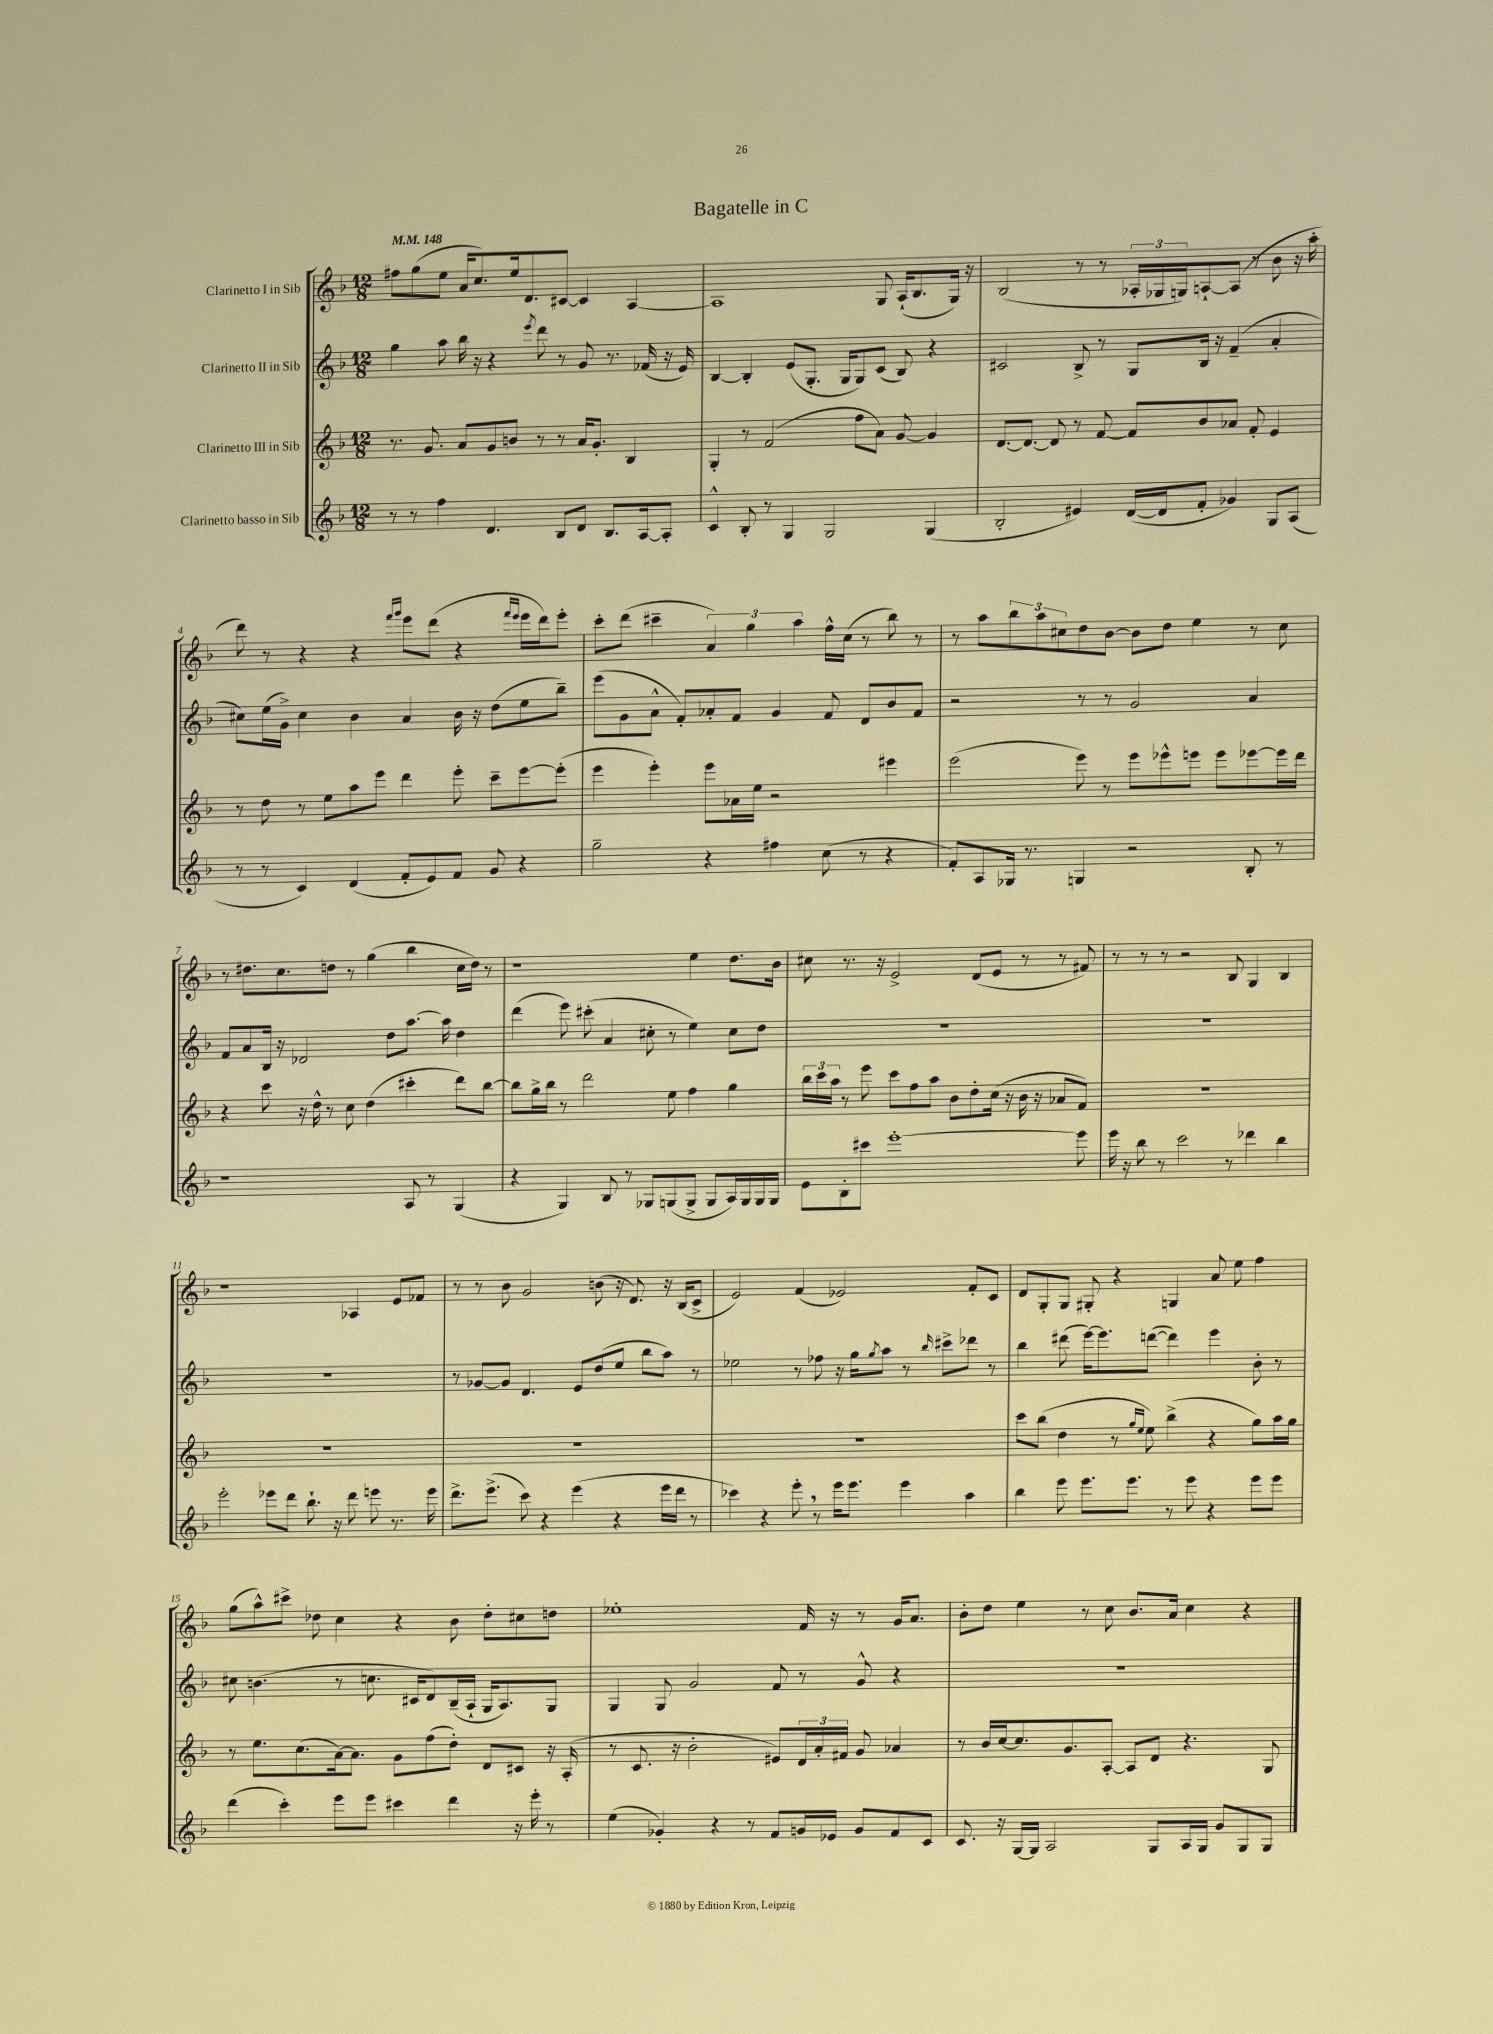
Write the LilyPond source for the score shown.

\header { title = "Bagatelle in C" }
<<
\new StaffGroup <<
\new Staff = "s0" \with { instrumentName = "Clarinetto I in Sib" } {
    \clef treble \key f \major \numericTimeSignature \time 12/8 \tempo 4 = 148
    fis''8 g''8( e''8 a'16 c''8.) e''16 d'8. cis'8~ cis'4 a4~ |
    a1 g8 a16-!( bes8. g16) r16 |
    bes2( r8 r8 \tuplet 3/2 { aes16-. ges16 g16) } a8~-! a8( r8 bes'8 r16 a''16-. |
    d'''8) r8 r4 r4 \grace { f'''16 g'''16 } e'''8 d'''8( r4 \grace { f'''16 e'''16 } e'''16 d'''16) e'''8-. |
    c'''8-. d'''8( cis'''4-- \tuplet 3/2 { a'4) g''4 a''4 } f''16-^ c''16( r8 bes''8) r8 |
    r8 a''8 \tuplet 3/2 { bes''8 a''8 cis''8 } d''8 bes'8~ bes'8 d''8 e''4 r8 cis''8 |
    r8 dis''8. c''8. d''8 r8 g''4( bes''4 c''16 d''16) r8 |
    r1 e''4 d''8. bes'16 |
    cis''8 r8. r16 e'2-> d'8( e'8 r8 r8 fis'8) |
    r8 r8 r8 r2 bes8 g4 bes4 |
    r1 aes4 e'8 fes'8 |
    r8 r8 bes'8 g'2 b'8( r16 d'8.) r16 bes16( c'8-> |
    e'2) f'4( ees'2) f'8-. c'8 |
    d'8 g8-. g8 gis8-. r4 g4 a'8 e''8 f''4 |
    g''8( a''8-^) cis'''8-> des''8 c''4 r4 bes'8 des''8-. cis''8 d''8 |
    ees''1-. f'16 r16 r8 g'16 a'8. |
    bes'8-. d''8 e''4 r8 c''8 bes'8. a'16 c''4 r4 \bar "|." |
}
\new Staff = "s1" \with { instrumentName = "Clarinetto II in Sib" } {
    \clef treble \key f \major \numericTimeSignature \time 12/8
    g''4 a''8 bes''16 r16 r4 \acciaccatura { e'''8 } d'''8 r8 g'8 r8. fes'16( r16 e'16) |
    bes4~ bes4-. e'8( g8.-. g16 g8) c'8( bes8) r4 |
    cis'2 bes8-> r8 g8 bes16 r16 f'4--( a'4-. |
    cis''8) e''16( g'16->) cis''4 bes'4 a'4 bes'16 r16 d''8( e''8 bes''8--) |
    e'''8( g'8 a'8-^ f'8-.) aes'8-. f'8 g'4 f'8 d'8 bes'8 f'8 |
    r2 r8 r8 g'2 a'4 |
    f'8 a'8 bes16 r16 des'2 d''8 a''8.~ a''16 d''4 |
    d'''4( e'''8) cis'''8-.( a'4 cis''8-. r8 e''4) cis''8 d''8 |
    R1. |
    R1. |
    R1. |
    r8 ges'8~ ges'8 d'4. e'8 d''8( e''8 bes''8 a''8) r8 |
    ees''2 r8 fes''8 r16 g''16 \acciaccatura { g''8 } a''8 r8 \grace { bes''16 } cis'''8-> des'''8 r8 |
    bes''4 dis'''8( e'''16~) e'''8. d'''8~( d'''4) e'''4 bes'8-. r8 |
    cis''8 b'4.( r8 c''8. cis'16 d'8) bes16--( a16-! g16 a8.) g8 |
    g4 g8 g'2 f'8 r8 g'8-^ r4 |
    R1. \bar "|." |
}
\new Staff = "s2" \with { instrumentName = "Clarinetto III in Sib" } {
    \clef treble \key f \major \numericTimeSignature \time 12/8
    r8. g'8. a'8 g'8 b'8 r8 r8 a'16 g'8.-. bes4 |
    g4-. r8 f'2( f''8 a'8) g'8~ g'4 |
    d'8.~ d'8.~ d'8 r8 f'8~ f'8 bes'8 aes'8 f'8-. e'4 |
    r8 d''8 r8 e''8 a''8 e'''8 d'''4 e'''8-. c'''8-- e'''8~ e'''8-.( |
    e'''4 e'''4-.) e'''8 aes'16 e''16 r2 eis'''4 |
    e'''2( e'''8) r8 e'''8 ees'''8-^ e'''8 e'''8 ees'''8~ ees'''16 d'''16 |
    r4 c'''8 r16 d''16-^ r8 c''8 d''4( cis'''4-. d'''8) bes''8~ |
    bes''8 g''16-> bes''16 r8 d'''2 e''8 f''4 g''4 |
    \tuplet 3/2 { bes''16 c'''16 a''16 } r8 e'''8 c'''8 f''8 a''8 bes'8 d''8-. c''16( r16 bes'16 r16 aes'8 f'8) |
    R1. |
    R1. |
    R1. |
    R1. |
    c'''8 bes''8( d''4 r8 \grace { g''16 e''16 } e''8) bes''4->( r4 g''8) a''16 g''16 |
    r8 e''8. c''8.( a'16~) a'8. g'8 f''8( d''8-.) d'8 cis'8 r16 a16-.( |
    r8 c'8. r16 bes'2-. eis'8) \tuplet 3/2 { d'16 a'16-. fis'16 } g'8 aes'4 |
    r8 bes'16 c''16~ c''8. g'8. a8~-. a8 d'8 r4. g8 \bar "|." |
}
\new Staff = "s3" \with { instrumentName = "Clarinetto basso in Sib" } {
    \clef treble \key f \major \numericTimeSignature \time 12/8
    r8 r8 f''4 d'4. bes8 d'8 bes8. a16~ a8-. |
    c'4-^ bes8-. r8 g4 g2 g4( |
    bes2-. eis'4) d'16~( d'16 f'8-. ges'4) g8 a8( |
    r8 r8 c'4) d'4( f'8-. e'8) f'8 g'8 r4 |
    g''2-- r4 fis''4 c''8( r8 r4 |
    f'8-.) a8 ges16 r8. g4 r2 bes8-. r8 |
    r1 a8 r8 g4( |
    r4 g4) bes8 r8 ges8 g8( g8-> g8 a16) g16 g16 g16 |
    e'8 bes8-. cis'''8 e'''1~-. e'''8 |
    e'''16 r16 bes''8 r8 c'''2 r8 des'''4 bes''4 |
    e'''2-. ees'''8 d'''8 bes''8.-! r16 d'''8 e'''8 r8. e'''16 |
    d'''8.-> e'''8.->( c'''8) r4 e'''4( r4 e'''16 d'''16 r8 |
    ces'''4) r4 e'''8-. \breathe r8 e'''16 e'''8. e'''4 a''4 |
    bes''4 e'''8 e'''8. e'''8. r8 e'''8 r4 e'''8 e'''8 |
    d'''4( c'''4-.) e'''8 e'''8 cis'''4 d'''4 r16 e'''16-. r8 |
    e''4( ges'4-.) r4 r8 f'8 g'16 ees'16 g'8 f'8 c'8 |
    c'8. r16 g16~ g16 a2 g8 a16 g16 g'8 g8 g8 \bar "|." |
}
>>
>>
